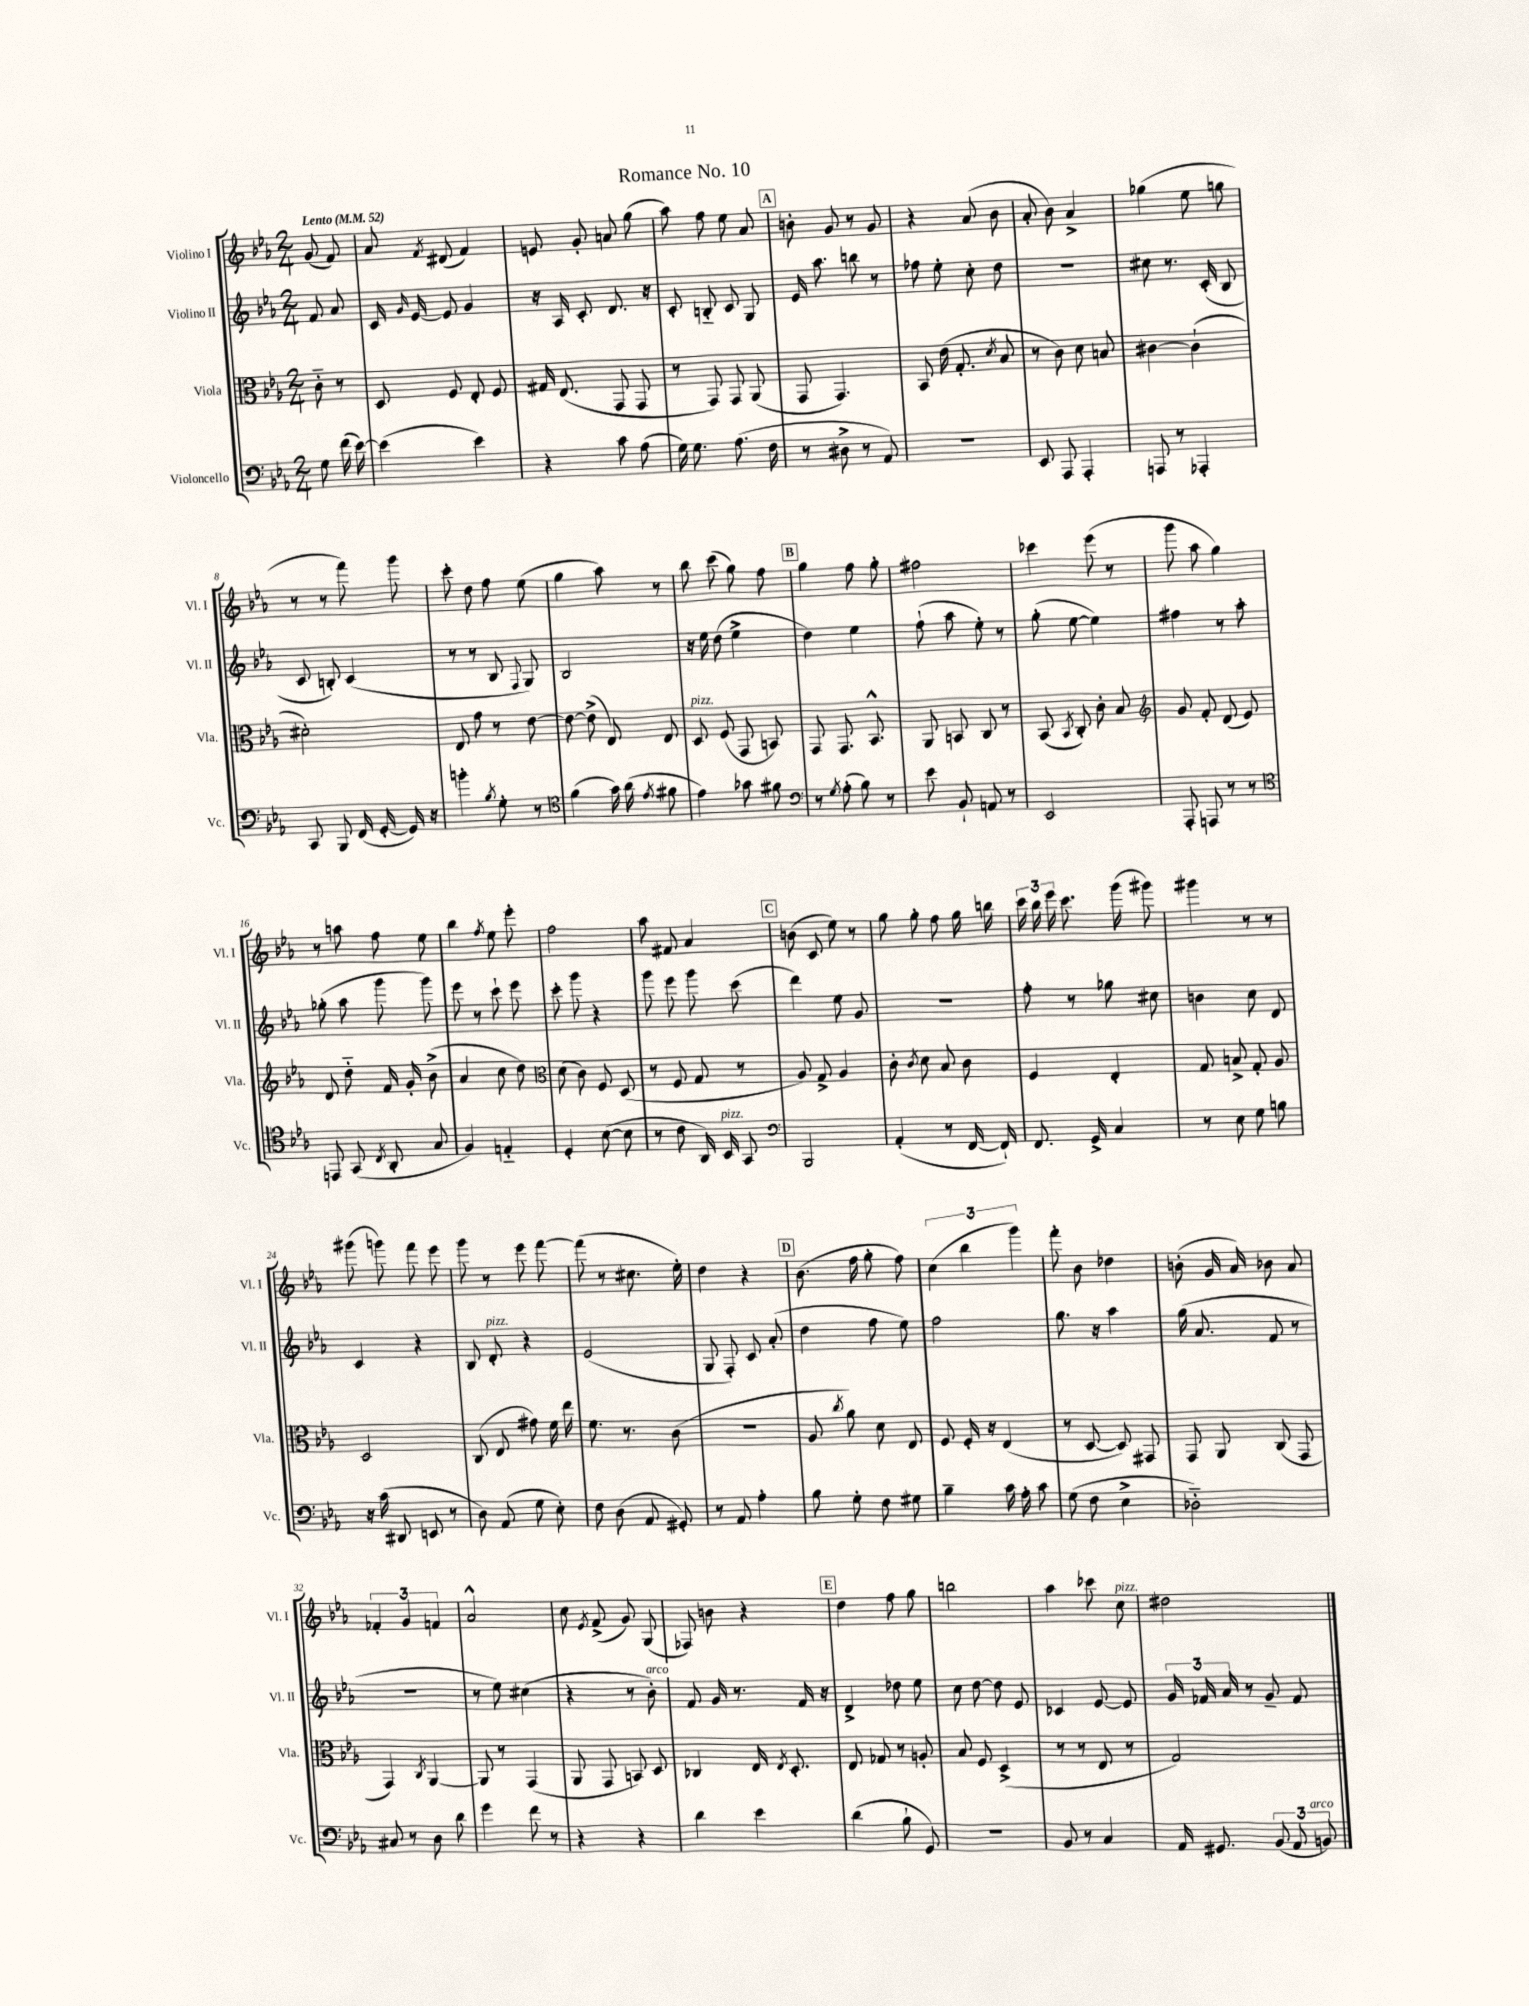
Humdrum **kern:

**kern	**kern	**kern	**kern
*part4	*part3	*part2	*part1
*staff4	*staff3	*staff2	*staff1
*I"Violoncello	*I"Viola	*I"Violino II	*I"Violino I
*I'Vc.	*I'Vla.	*I'Vl. II	*I'Vl. I
*clefF4	*clefC3	*clefG2	*clefG2
*k[b-e-a-]	*k[b-e-a-]	*k[b-e-a-]	*k[b-e-a-]
*M2/4	*M2/4	*M2/4	*M2/4
*MM52	*MM52	*MM52	*MM52
=	=	=	=
!	!	!	!LO:TX:a:B:t=Lento
8G\	8c\	8f/	(8g/
(16f\	8r	8a-/	8f/)
[16e-\)	.	.	.
=1	=1	=1	=1
(4e-\]	8D/	16c/	8a-/
.	.	16qqg/	.
.	.	[16e-/	.
.	.	.	8qf/
.	8F/	8e-/]	(8d#X/
4e-\)	8E-'/	4g/	4f/)
.	8F/	.	.
=2	=2	=2	=2
4r	16G#X/	16r	8en/
.	(8.E-/	16A-/	.
.	.	8c'/	8g'/
8c\	8GG/	8.d/	8an/
(8A-\	8GG/	.	(8gg\
.	.	16r	.
=3	=3	=3	=3
16G\)	8r	8c'/	8aa-\)
8.G\	.	.	.
.	8GG/)	8Bn/	8ff\
(8.A-\	8GG/	8c/	8ee-\
.	(8AA-/	8G/	8a-/
16F\	.	.	.
!!LO:REH:place=s1:t=A
=4	=4	=4	=4
8r	8GG/	16e-/	8bn'\
.	.	8.aa-\	.
8D#X^\	4.GG/)	.	8g/
8r	.	8bbn\	8r
8AA-/)	.	8r	8g/
=5	=5	=5	=5
2r	8BB-/	8ff-X\	4r
.	(16e-\	8ee-'\	.
.	8.G'/	.	.
.	.	8cc'\	(8a-/
.	8qd/	.	.
.	8B-/	8dd\	8b-\
=6	=6	=6	=6
8EE-/	8r	2r	8a-'/
8AAA-/	8c\)	.	8b-\)
4AAA-'/	8d\	.	4a-^/
.	8Bn/	.	.
=7	=7	=7	=7
8AAAn/	[4c#X\	8cc#X\	(4gg-X\
8r	.	8.r	.
4AAA-X'/	(4c#`\]	.	8ee-\
.	.	(16c'/	.
.	.	8B-/	8ggn\
!!LO:LB:g=z
=8	=8	=8	=8
8CC/	2d#X'\)	8c/	8r
8BBB-/	.	8Bn'/)	8r
(16FF/	.	(4c/	8fff\)
[16GG'/	.	.	.
16GG/])	.	.	8ggg\
16r	.	.	.
=9	=9	=9	=9
4bn'\	8E-/	8r	8ccc'\
.	8g\	8r	8dd\
8qB-/	.	.	.
8G'\	8r	8B-/	8ff\
.	.	8qqF/	.
8r	[8e-\	8G/)	(8ee-\
=10	=10	=10	=10
*clefC4	*	*	*
(4f\	8e-\_	2B-/	4gg\
.	(8e-^\]	.	.
16g\)	8E-/)	.	8aa-\)
(16a-\	.	.	.
8qe-/	.	.	.
8f#X\	8E-/	.	8r
=11	=11	=11	=11
!	!LO:TX:a:i:t=pizz.	!	!
4e-\)	8D/	16r	8bb-\
.	.	16ee-\	.
.	(8F/	(8dd\	(8ccc\
8g-X\	8GG/	4ee-^\	8gg\)
8f#X\	8BBn/)	.	8ff\
!!LO:REH:place=s1:t=B
=12	=12	=12	=12
*clefF4	*	*	*
8r	8GG/	4dd\)	4gg\
8qG/	.	.	.
(8A-'\	8.GG/	.	.
8B-\)	.	4ee-\	8ff\
.	8.BB-^^/	.	.
8r	.	.	8gg'\
=13	=13	=13	=13
8e-\	8AA-/	(8ff`\	2ff#X\
8BB-`/	8BBn/	8aa-\	.
8AAn/	8C/	8ee-'\)	.
8r	8r	8r	.
=14	=14	=14	=14
2EE-/	(8BB-/	(8gg'\	4ccc-X\
.	8qBB-/	.	.
.	8C'/)	[8ee-\	.
.	8c'\	4ee-\])	(8eee-\
.	8B-/	.	8r
=15	=15	=15	=15
*	*clefG2	*	*
8AAA-'/	8g/	4ff#X\	8ggg\
8AAAn/	8f'/	.	8aa-\
8r	(8d/	8r	4gg\)
8r	8e-/)	8aa-'\	.
!!LO:LB:g=z
=16	=16	=16	=16
*clefC4	*	*	*
8EEn/	8d/	(8gg-X'\	8r
(8GG/	8dd\	8aa-\	8aan\
8qC/	.	.	.
8AA-'/	16f/	8ggg\	8ff\
.	16g'/	.	.
8G/	(8b-^\	8ggg\)	8ee-\
=17	=17	=17	=17
4F/)	4a-/	8eee-\	4bb-\
.	.	8r	.
.	.	.	8qff/
4En/	8cc\	8ccc`\	8ee-\
.	8dd\)	8eee-\	8eee-'\
=18	=18	=18	=18
*	*clefC3	*	*
4D'/	(8d\	8ccc'\	2ff\
.	8c\)	8ggg\	.
([8B-\	8F/	4r	.
8B-\]	(8D/	.	.
=19	=19	=19	=19
8r	8r	8ggg\	8aa-\
8c\	8F/	8eee-\	8f#X/
16AA-/)	8G/	8ggg\	4a-/
!LO:TX:a:i:t=pizz.	!	!	!
16BB-/	.	.	.
8GG/	8r	(8ccc\	.
!!LO:REH:place=s1:t=C
=20	=20	=20	=20
*clefF4	*	*	*
2BBB-/	8A-/)	4ddd\)	(8bn\
.	8G^/	.	8c/
.	4A-/	8ee-\	8ee-\)
.	.	8g/	8r
=21	=21	=21	=21
(4AA-'/	8c'\	2r	8gg\
.	8qc/	.	.
.	8d\	.	8gg'\
8r	8B-/	.	8ff\
[16FF/	8c\	.	16gg\
16FF`/])	.	.	16bbn\
=22	=22	=22	=22
8.FF/	4F/	8ff'\	24ccc\
.	.	.	24bb-\
.	.	.	24eee-\
.	.	8r	8.ccc\
16GG^/	.	.	.
4C/	4E-'/	8gg-X\	.
.	.	.	(16ggg\
.	.	8cc#X\	8ggg#X\)
=23	=23	=23	=23
8r	8G/	4bn\	4ggg#X\
8E-\	8Bn^/	.	.
8G\	8G'/	8cc\	8r
8Bn\	8A-/	8d/	8r
!!LO:LB:g=z
=24	=24	=24	=24
16r	2D/	4c/	(8ggg#X\
(16c\	.	.	.
8DD#X/	.	.	8gggn\)
8EEn/	.	4r	8fff\
8r	.	.	8eee-\
=25	=25	=25	=25
8D\)	(8C/	8B-/	8ggg\
!	!	!LO:TX:a:i:t=pizz.	!
(8AA-/	8E-/	8d'/	8r
8G\	8g#X\)	4r	8eee-\
8E-'\)	16f\	.	[8fff\
.	16ee-\	.	.
=26	=26	=26	=26
8F\	8.f\	(2e-/	(8fff\]
(8D\	.	.	8r
.	8.r	.	.
8AA-/	.	.	8.cc#X\
8GG#X'/)	(8c\	.	.
.	.	.	16ee-'\)
=27	=27	=27	=27
8r	2r	8G/	4dd\
8AA-/	.	8F'/)	.
4A-'\	.	8c/	4r
.	.	(8a-'/	.
!!LO:REH:place=s1:t=D
=28	=28	=28	=28
8B-\	8A-/	4dd\	(8.b-\
.	8qcc/	.	.
8G'\	8a-\)	.	.
.	.	.	16ff\
8F\	8d\	8ff\	8gg'\
8G#X\	8E-/	8ee-\)	8ff\)
=29	=29	=29	=29
4B-~\	8F/	2ff\	(6cc\
.	16F'/	.	.
.	.	.	6bb-\
.	16r	.	.
16c\	(4E-/	.	.
16A-'\	.	.	.
.	.	.	6ggg\)
8c\	.	.	.
=30	=30	=30	=30
(8G\	8r	8.gg\	8fff'\
8F\	[8D/	.	8b-\
.	.	16r	.
4E-^\	8D/])	4aa-\	4dd-X\
.	8GG#X/	.	.
=31	=31	=31	=31
2D-X\)	8GG/	(16gg\	(8bn'\
.	.	8.a-/	.
.	8AA-/	.	16g/
.	.	.	16a-/)
.	(8C/	8f/	8b-X\
.	8GG/	8r	8a-/
!!LO:LB:g=z
=32	=32	=32	=32
8C#X/	4GG/)	2r	6f-X'/
8r	.	.	.
.	.	.	6g/
.	8qC/	.	.
8D\	[4AA-/	.	.
.	.	.	6fn/
8d\	.	.	.
=33	=33	=33	=33
4g\	8AA-/]	8r	2a-^^/
.	8r	8ee-\)	.
8f\	(4GG/	(4cc#X\	.
8r	.	.	.
=34	=34	=34	=34
4r	8AA-/	4r	8cc\
.	.	.	8qe-/
.	8GG/	.	(8f^/
4r	8BBn/)	8r	8g/)
!	!	!LO:TX:a:i:t=arco	!
.	8D/	8b-'\)	(8G/
=35	=35	=35	=35
4d\	4C-X/	8f/	8F-X/)
.	.	16g/	8bn\
.	.	8.r	.
4e-\	16E-/	.	4r
.	8qE-/	.	.
.	8.D'/	.	.
.	.	16f/	.
.	.	16r	.
!!LO:REH:place=s1:t=E
=36	=36	=36	=36
(4d\	8E-/	4d^/	4dd\
.	8G-X/	.	.
8B-`\	8r	8dd-X\	8ff\
8GG/)	8An'/	8ee-\	8gg\
=37	=37	=37	=37
2r	8B-/	8cc\	2bbn\
.	8F/	[8dd\	.
.	(4D^/	8dd\]	.
.	.	8e-/	.
=38	=38	=38	=38
8BB-/	8r	4c-X/	4aa-\
8r	8r	.	.
4C/	8E-/	[8e-/	8ccc-X\
!	!	!	!LO:TX:a:i:t=pizz.
.	8r	8e-/]	8cc\
=39	=39	=39	=39
16AA-/	2G/)	24g/	2dd#X\
.	.	24f-X/	.
8.GG#X/	.	.	.
.	.	24a-/	.
.	.	8r	.
(12BB-/	.	8g~/	.
12AA-/	.	.	.
.	.	8f-/	.
!LO:TX:a:i:t=arco	!	!	!
12BBn/)	.	.	.
==	==	==	==
*-	*-	*-	*-
